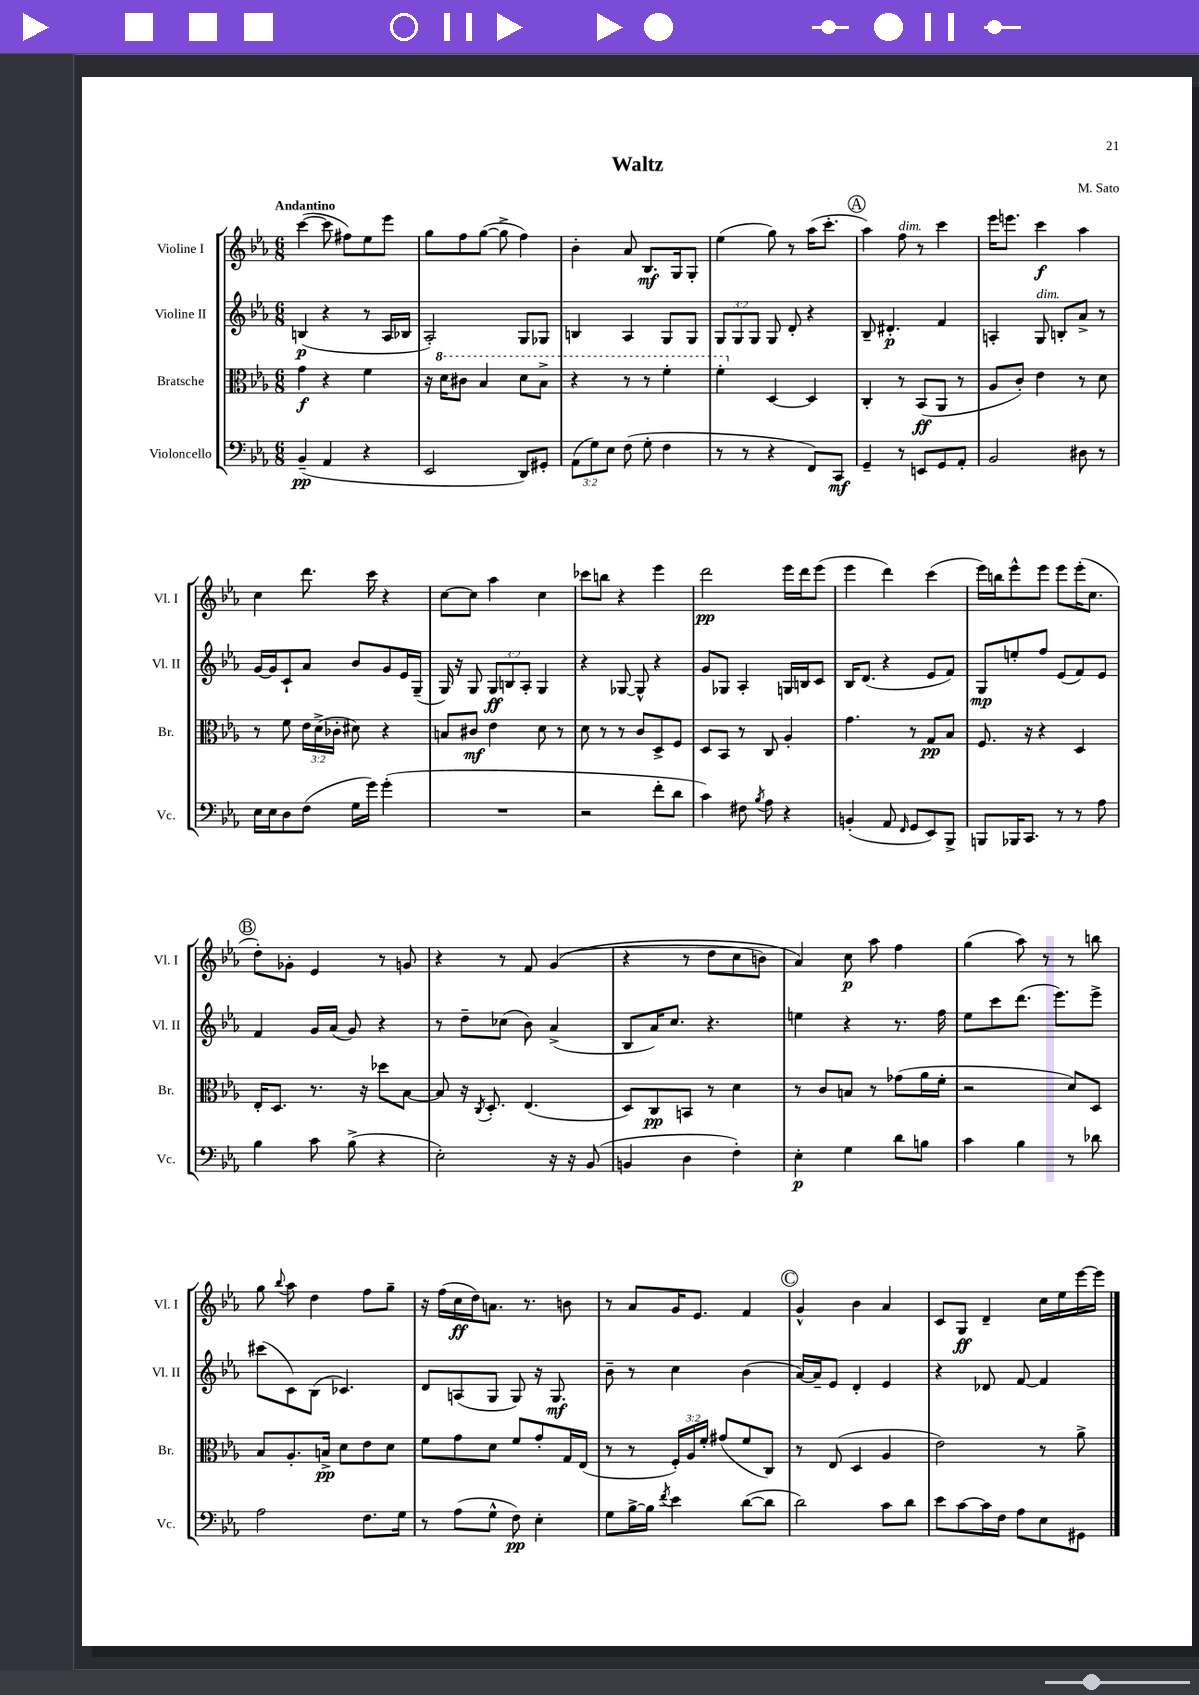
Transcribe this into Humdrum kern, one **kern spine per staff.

**kern	**dynam	**kern	**dynam	**kern	**dynam	**kern	**dynam
*part4	*part4	*part3	*part3	*part2	*part2	*part1	*part1
*staff4	*staff4	*staff3	*staff3	*staff2	*staff2	*staff1	*staff1
*I"Violoncello	*	*I"Bratsche	*	*I"Violine II	*	*I"Violine I	*
*I'Vc.	*	*I'Br.	*	*I'Vl. II	*	*I'Vl. I	*
*clefF4	*	*clefC3	*	*clefG2	*	*clefG2	*
*k[b-e-a-]	*	*k[b-e-a-]	*	*k[b-e-a-]	*	*k[b-e-a-]	*
*M6/8	*	*M6/8	*	*M6/8	*	*M6/8	*
=1	=1	=1	=1	=1	=1	=1	=1
!	!	!	!	!	!	!LO:TX:a:B:t=Andantino	!
(4BB-~/	pp	4g\	f	(4Bn/	p	([4ccc\	.
4AA-/	.	4r	.	4r	.	8ccc\]	.
.	.	.	.	.	.	8ff#X\L)	.
4r	.	4f\	.	8r	.	8ee-\	.
.	.	.	.	16A-/LL	.	8eee-\J	.
.	.	.	.	16B-X/JJ	.	.	.
=2	=2	=2	=2	=2	=2	=2	=2
2EE-/	.	16r	.	2A-'/)	.	8gg\L	.
*	*	*8va	*	*	*	*	*
.	.	16dd\KL	.	.	.	.	.
.	.	8cc#X\J	.	.	.	8ff\	.
.	.	4b-/	.	.	.	([8gg\J	.
.	.	.	.	.	.	8gg^\]	.
8DD/L)	.	8dd\L	.	8G/L	.	4ff\)	.
8GG#X'/J	.	8b-^\J	.	8G-X/J	.	.	.
=3	=3	=3	=3	=3	=3	=3	=3
(12AA-\L	.	4r	.	4Bn/	.	4b-'\	.
12G\)	.	.	.	.	.	.	.
12E-\J	.	.	.	.	.	.	.
(8F\	.	8r	.	4A-/	.	8a-/	.
8G'\	.	8r	.	.	.	8.B-/L	mf
4F\	.	4ff'\	.	8G/L	.	.	.
.	.	.	.	.	.	16G/k	.
.	.	.	.	8G/J	.	8G'/J	.
=4	=4	=4	=4	=4	=4	=4	=4
8r	.	4ff'\	.	12G/L	.	(4ee-\	.
.	.	.	.	12G/	.	.	.
8r	.	.	.	.	.	.	.
.	.	.	.	12G/J	.	.	.
*	*	*X8va	*	*	*	*	*
4r	.	[4D/	.	8G/	.	8gg\)	.
.	.	.	.	8d'/	.	8r	.
8FF/L)	.	4D/]	.	4r	.	(16aa-\KL	.
.	.	.	.	.	.	8.ccc'\J	.
8CC/J	mf	.	.	.	.	.	.
!!LO:REH:place=s1:t=A
=5	=5	=5	=5	=5	=5	=5	=5
4GG~/	.	4C'/	.	8B-~/	.	4aa-\)	.
.	.	.	.	4.d#X'/	p	.	.
!	!	!	!	!	!	!LO:TX:a:i:t=dim.	!
8r	.	8r	.	.	.	8ff\	.
8EEn/L	.	(8BB-/L	ff	.	.	8r	.
8GG/	.	8AA-/J	.	4f/	.	4ccc\	.
8AA-'/J	.	8r	.	.	.	.	.
=6	=6	=6	=6	=6	=6	=6	=6
2BB-/	.	8A-/L	.	4An'/	.	16eee-\KL	.
.	.	.	.	.	.	8.eeen\J	.
.	.	8c'/J)	.	.	.	.	.
!	!	!	!	!LO:TX:a:i:t=dim.	!	!	!
.	.	4e-\	.	8G/	.	4ccc\	f
.	.	.	.	8Bn'/L	.	.	.
8D#X\	.	8r	.	8a-^/J	.	4aa-\	.
8r	.	8d\	.	8r	.	.	.
!!LO:LB:g=z
=7	=7	=7	=7	=7	=7	=7	=7
16E-\LL	.	8r	.	[16g/LL	.	4cc\	.
16E-\J	.	.	.	16g/J]	.	.	.
8D\	.	8f\	.	8c`/	.	.	.
(8F\J	.	24e-\LL	.	8a-/J	.	8.ddd\	.
.	.	(24d^\	.	.	.	.	.
.	.	24c-X'\JJ	.	.	.	.	.
16G\LL	.	8d#X\)	.	8b-/L	.	.	.
16g\JJ)	.	.	.	.	.	16ccc\	.
(4g'\	.	4r	.	8g/	.	4r	.
.	.	.	.	16e-/L	.	.	.
.	.	.	.	(16G~/JJ	.	.	.
=8	=8	=8	=8	=8	=8	=8	=8
2.r	.	8Bn/L	.	16G/)	.	[8cc\L	.
.	.	.	.	16r	.	.	.
.	.	8c#X/J	mf	8G/	.	8cc\J]	.
.	.	4e-\	.	12G/L	ff	4aa-\	.
.	.	.	.	12Bn/	.	.	.
.	.	.	.	12A-'/J	.	.	.
.	.	8d\	.	4G/	.	4cc\	.
.	.	8r	.	.	.	.	.
=9	=9	=9	=9	=9	=9	=9	=9
2r	.	8d\	.	4r	.	8ccc-X\L	.
.	.	8r	.	.	.	8bbn\J	.
.	.	8r	.	[8G-X/	.	4r	.
.	.	8c/L	.	8G-^^/]	.	.	.
8f'\L	.	8D^/	.	4r	.	4eee-\	.
8d\J	.	8F/J	.	.	.	.	.
=10	=10	=10	=10	=10	=10	=10	=10
4c\)	.	8D/L	.	8g/L	.	2ddd\	pp
.	.	8BB-/J	.	8G-X/J	.	.	.
8F#X\	.	8r	.	4A-'/	.	.	.
8qB-/	.	.	.	.	.	.	.
8A-\	.	8C/	.	.	.	.	.
4r	.	4A-'/	.	16Gn/LL	.	16eee-\LL	.
.	.	.	.	16Bn/J	.	16ddd\J	.
.	.	.	.	8c/J	.	(8eee-\J	.
=11	=11	=11	=11	=11	=11	=11	=11
(4BBn'/	.	4.g\	.	16B-/KL	.	4eee-\	.
.	.	.	.	(8.d/J	.	.	.
8AA-/	.	.	.	4r	.	4ddd\)	.
16qqFF/	.	.	.	.	.	.	.
8GG/L	.	8r	.	.	.	.	.
8EE-/)	.	8G/L	pp	8e-/L	.	(4ccc\	.
8BBB-^/J	.	8B-/J	.	8f/J)	.	.	.
=12	=12	=12	=12	=12	=12	=12	=12
8BBBn/L	.	8.F/	.	8G/L	mp	16eee-\LL)	.
.	.	.	.	.	.	16bbn\J	.
16BBB-X/K	.	.	.	8een'/	.	8eee-^^\	.
8.CC/J	.	16r	.	.	.	.	.
.	.	4r	.	8ff/J	.	8eee-\J	.
8r	.	.	.	(8e-/L	.	8eee-\L	.
8r	.	4D/	.	8f/)	.	(16eee-'\K	.
.	.	.	.	.	.	8.cc\J	.
8A-\	.	.	.	8e-/J	.	.	.
!!LO:LB:g=z
!!LO:REH:place=s1:t=B
=13	=13	=13	=13	=13	=13	=13	=13
4B-\	.	16E-'/KL	.	4f/	.	8dd'\L)	.
.	.	8.D/J	.	.	.	.	.
.	.	.	.	.	.	8g-X'\J	.
8c\	.	8.r	.	16g/LL	.	4e-/	.
.	.	.	.	(16a-/JJ	.	.	.
(8B-^\	.	.	.	8g/)	.	.	.
.	.	16r	.	.	.	.	.
4r	.	8dd-X\L	.	4r	.	8r	.
.	.	[8B-\J	.	.	.	8gn/	.
=14	=14	=14	=14	=14	=14	=14	=14
2E-'\)	.	8B-/]	.	8r	.	4r	.
.	.	16r	.	8dd~\L	.	.	.
.	.	8qC/	.	.	.	.	.
.	.	8.D'/	.	.	.	.	.
.	.	.	.	(8cc-X\J	.	8r	.
.	.	(4.E-/	.	8b-\)	.	8f/	.
16r	.	.	.	(4a-^/	.	((4g/	.
16r	.	.	.	.	.	.	.
(8BB-/	.	.	.	.	.	.	.
=15	=15	=15	=15	=15	=15	=15	=15
4BBn/	.	8D/L)	.	8B-/L	.	4r	.
.	.	8C/	pp	16a-/K)	.	.	.
.	.	.	.	8.cc/J	.	.	.
4D\	.	8BBn/J	.	.	.	8r	.
.	.	8r	.	4.r	.	8dd\L	.
4F'\)	.	4d\	.	.	.	8cc\	.
.	.	.	.	.	.	8bn\J)	.
=16	=16	=16	=16	=16	=16	=16	=16
4E-'\	p	8r	.	4een\	.	4a-/)	.
.	.	8c/L	.	.	.	.	.
4G\	.	8Bn/J	.	4r	.	8cc\	p
.	.	8r	.	.	.	8aa-\	.
8d\L	.	(8g-X\L	.	8.r	.	4ff\	.
8Bn\J	.	16a-\L	.	.	.	.	.
.	.	16f'\JJ	.	16ff\	.	.	.
=17	=17	=17	=17	=17	=17	=17	=17
4c\	.	2r	.	8ee-\L	.	(4gg\	.
.	.	.	.	8ccc\	.	.	.
4B-\	.	.	.	(8.ddd\J	.	8aa-\)	.
.	.	.	.	.	.	8r	.
.	.	.	.	8.eee-\L)	.	.	.
8r	.	8d/L)	.	.	.	8r	.
8d-X\	.	8D/J	.	8eee-^\J	.	8bbn\	.
!!LO:LB:g=z
=18	=18	=18	=18	=18	=18	=18	=18
2A-\	.	8B-/L	.	(8ccc#X\L	.	8gg\	.
.	.	.	.	.	.	8qqbb-/	.
.	.	8.A-'/	.	8c\)	.	8aa-\	.
.	.	.	.	(8B-\J	.	4dd\	.
.	.	16Bn^/Jk	pp	.	.	.	.
.	.	8d\L	.	4.c-X/)	.	.	.
8.F\L	.	8e-\	.	.	.	8ff\L	.
.	.	8d\J	.	.	.	8gg~\J	.
16G\Jk	.	.	.	.	.	.	.
=19	=19	=19	=19	=19	=19	=19	=19
8r	.	8f\L	.	8d/L	.	16r	.
.	.	.	.	.	.	(16ff\LL	.
(8A-\L	.	8g\	.	(8An/	.	16cc\	ff
.	.	.	.	.	.	16dd\J)	.
8G^^\J	.	8d\J	.	8G/J	.	8.an\J	.
8F\)	pp	8f/L	.	8G/)	.	.	.
.	.	.	.	.	.	8.r	.
4E-'\	.	8g'/	.	16r	.	.	.
.	.	.	.	8.G/	mf	.	.
.	.	16G/L	.	.	.	8bn\	.
.	.	(16E-/JJ	.	.	.	.	.
=20	=20	=20	=20	=20	=20	=20	=20
8G\L	.	8r	.	8b-~\	.	8r	.
[16B-^\L	.	8r	.	8r	.	8a-/L	.
16B-\JJ]	.	.	.	.	.	.	.
8qf/	.	.	.	.	.	.	.
4e-\	.	24F'/LL)	.	4cc\	.	16g/K	.
.	.	24A-/	.	.	.	.	.
.	.	.	.	.	.	8.e-/J	.
.	.	24f'/JJ	.	.	.	.	.
.	.	(8g#X/L	.	.	.	.	.
([8d\L	.	8f/	.	(4b-\	.	4f/	.
8d\J]	.	8C/J)	.	.	.	.	.
!!LO:REH:place=s1:t=C
=21	=21	=21	=21	=21	=21	=21	=21
2d\)	.	8r	.	[16a-/LL)	.	4g^^/	.
.	.	.	.	16a-~/J]	.	.	.
.	.	(8E-/	.	8e-/J	.	.	.
.	.	4D/	.	4d'/	.	4b-\	.
8c\L	.	4A-/	.	4e-/	.	4a-/	.
8d\J	.	.	.	.	.	.	.
=22	=22	=22	=22	=22	=22	=22	=22
8e-\L	.	2e-\)	.	4r	.	8c/L	.
[8c\	.	.	.	.	.	8G/J	ff
16c\L]	.	.	.	8d-X/	.	4d~/	.
16F\JJ	.	.	.	.	.	.	.
8A-\L	.	.	.	[8f/	.	.	.
8E-\	.	8r	.	4f/]	.	16cc\LL	.
.	.	.	.	.	.	16ee-\	.
8GG#X\J	.	8a-^\	.	.	.	[16eee-\	.
.	.	.	.	.	.	16eee-\JJ]	.
==	==	==	==	==	==	==	==
*-	*-	*-	*-	*-	*-	*-	*-
